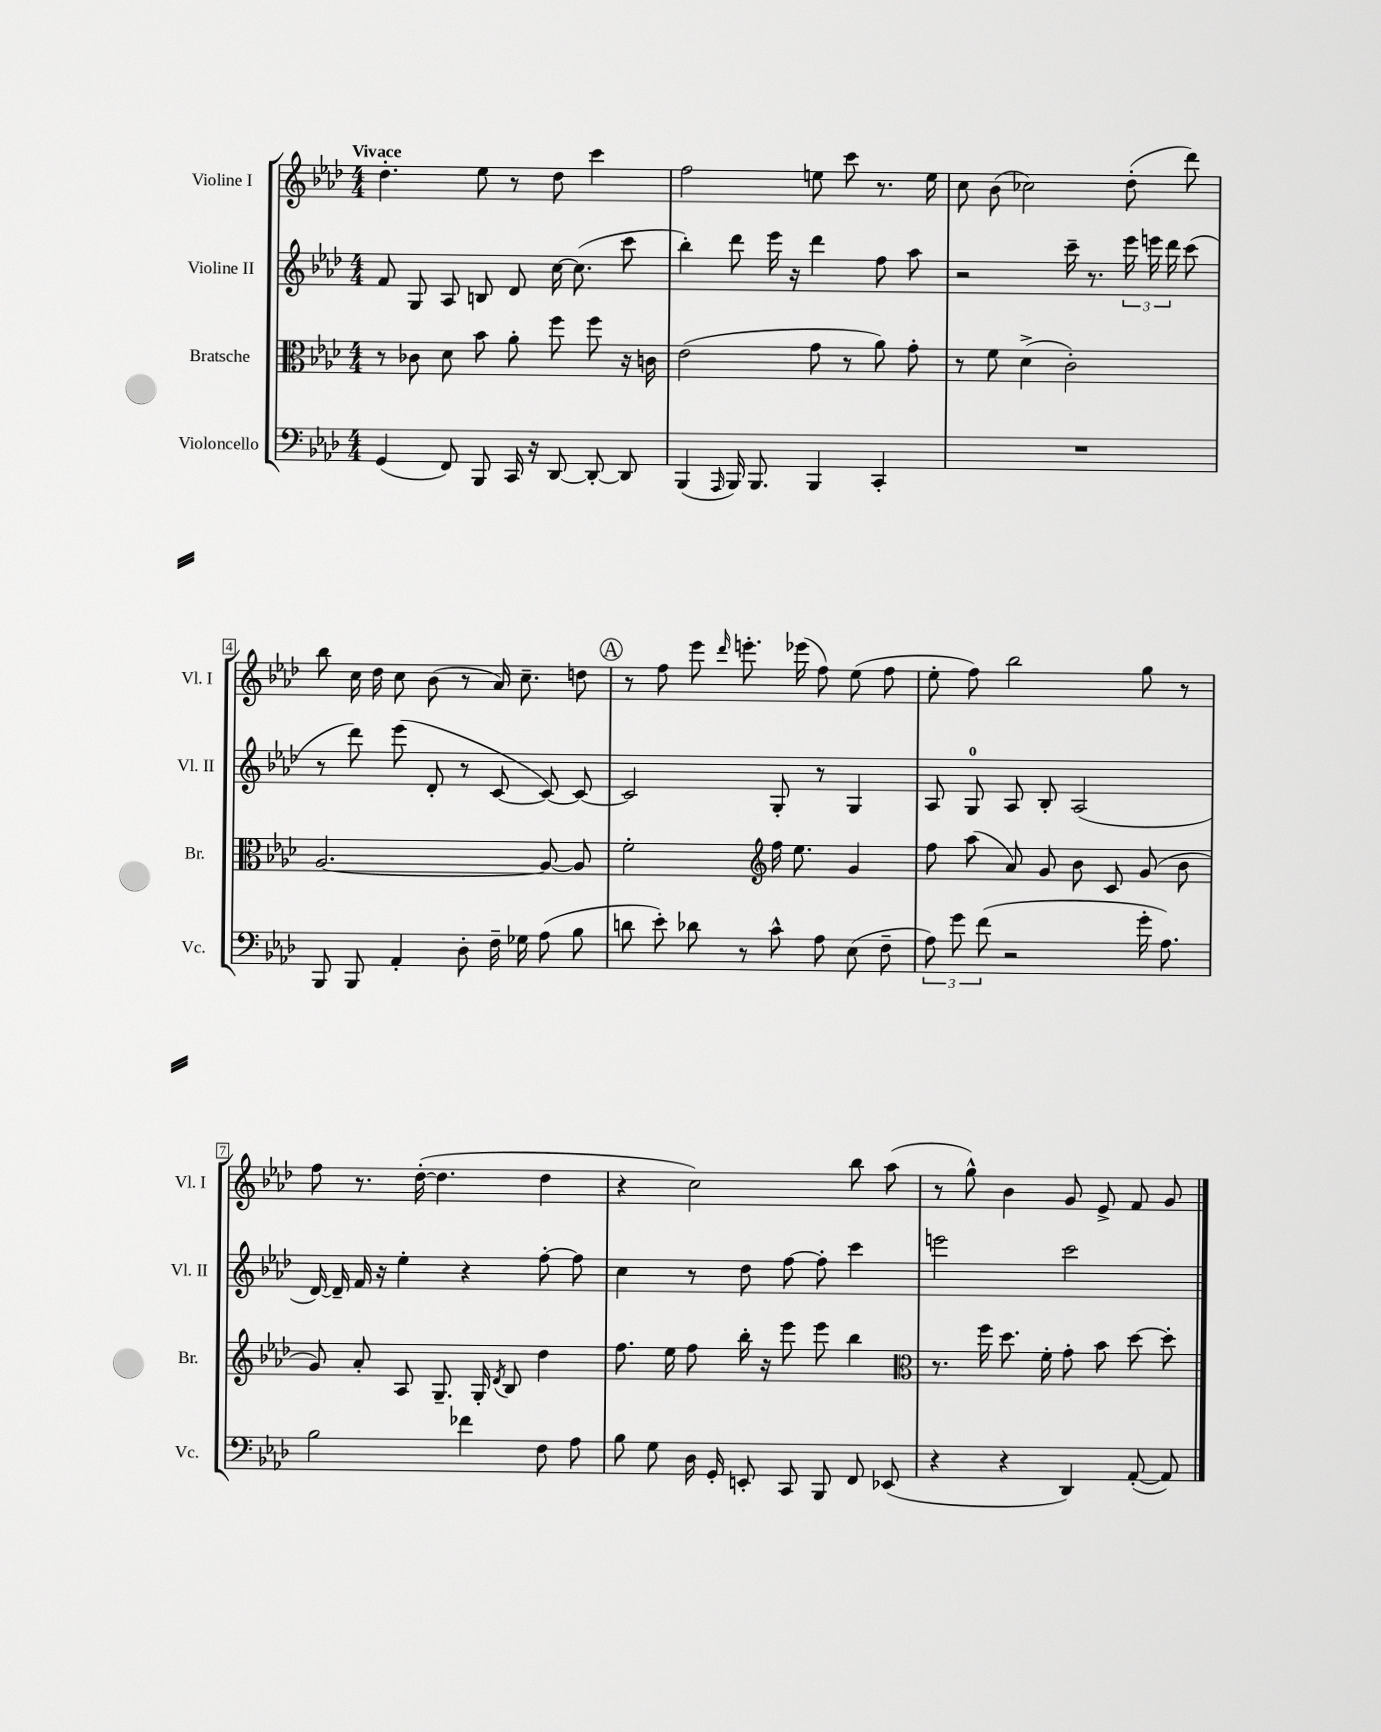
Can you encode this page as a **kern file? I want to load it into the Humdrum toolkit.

**kern	**kern	**kern	**kern
*part4	*part3	*part2	*part1
*staff4	*staff3	*staff2	*staff1
*I"Violoncello	*I"Bratsche	*I"Violine II	*I"Violine I
*I'Vc.	*I'Br.	*I'Vl. II	*I'Vl. I
*clefF4	*clefC3	*clefG2	*clefG2
*k[b-e-a-d-]	*k[b-e-a-d-]	*k[b-e-a-d-]	*k[b-e-a-d-]
*M4/4	*M4/4	*M4/4	*M4/4
=1	=1	=1	=1
!	!	!	!LO:TX:a:B:t=Vivace
(4GG/	8r	8f/	4.dd-'\
.	8c-X\	8G/	.
8FF/)	8d-\	8A-/	.
8BBB-/	8b-\	8Bn/	8ee-\
16CC/	8a-'\	8d-/	8r
16r	.	.	.
[8DD-/	8ff\	[16cc\	8dd-\
.	.	(8.cc\]	.
8DD-'/_	8ff\	.	4ccc\
8DD-/]	16r	8ccc\	.
.	16cn\	.	.
=2	=2	=2	=2
(4BBB-/	(2e-\	4bb-'\)	2ff\
16qqAAA-/	.	.	.
16BBB-/)	.	8ddd-\	.
8.BBB-/	.	.	.
.	.	16eee-\	.
.	.	16r	.
4BBB-/	8g\	4ddd-\	8een\
.	8r	.	8ccc\
4CC'/	8a-\)	8ff\	8.r
.	8g'\	8aa-\	.
.	.	.	16ee\
=3	=3	=3	=3
1r	8r	2r	8cc\
.	8f\	.	(8b-\
.	(4d-^\	.	2cc-X\)
.	2c'\)	16ccc~\	.
.	.	8.r	.
.	.	24eee-\	(8dd-'\
.	.	24eeen\	.
.	.	24ddd-\	.
.	.	(8ccc\	8ddd-\)
!!LO:LB:g=z
=4	=4	=4	=4
8BBB-/	[2.A-/	8r	8bb-\
8BBB-/	.	8ddd-\)	16cc\
.	.	.	16dd-\
4AA-'/	.	(8eee-\	8cc\
.	.	8d-'/	(8b-\
8D-'\	.	8r	8r
16F~\	.	[8c/	16a-/)
16G-X\	.	.	8.cc~\
(8A-\	8A-/_	8c/_)	.
8B-\	8A-/]	8c/_	8ddn\
!!LO:REH:place=s1:t=A
=5	=5	=5	=5
8dn\	2f'\	2c/]	8r
8e-'\)	.	.	8ff\
8d-X\	.	.	8eee-\
.	.	.	16qqddd-/
8r	.	.	8.eeen'\
*	*clefG2	*	*
8c^^\	16ff\	8G'/	.
.	8.ee-\	.	(16eee-X\
8A-\	.	8r	8ff\)
(8E-\	4g/	4G/	(8ee-\
8F~\	.	.	8ff\
=6	=6	=6	=6
12A-\)	8ff\	8A-/	8ee-'\
12g\	.	.	.
.	(8aa-\	8G/	8ff\)
(12f\	.	.	.
2r	8a-/)	8A-/	2bb-\
.	8g/	8B-'/	.
.	8b-\	(2A-/	.
.	8c/	.	.
16g'\	(8g/	.	8gg\
8.A-\)	.	.	.
.	8b-\	.	8r
!!LO:LB:g=z
=7	=7	=7	=7
2B-\	8g/)	[16d-/)	8ff\
.	.	16d-~/]	.
.	8a-'/	16f/	8.r
.	.	16r	.
.	8A-/	4ee-'\	.
.	.	.	([16dd-'\
.	8.G~/	.	4.dd-\]
4f-X\	.	4r	.
.	16G'/	.	.
.	8qd-/	.	.
.	8B-/	.	.
8F\	4dd-\	[8ff'\	4dd-\
8A-\	.	8ff\]	.
=8	=8	=8	=8
8B-\	8.ff\	4cc\	4r
8G\	.	.	.
.	16ee-\	.	.
16D-\	8ff\	8r	2cc\)
16GG'/	.	.	.
8EEn'/	16bb-'\	8dd-\	.
.	16r	.	.
8CC/	8eee-\	[8ff\	.
8BBB-/	8eee-\	8ff'\]	.
8FF/	4bb-\	4ccc\	8bb-\
(8EE-X/	.	.	(8aa-\
=9	=9	=9	=9
*	*clefC3	*	*
4r	8.r	2eeen\	8r
.	.	.	8gg^^\)
.	16ff\	.	.
4r	8.dd-\	.	4b-\
.	16f'\	.	.
4DD-/)	8g'\	2ccc\	8g/
.	8b-\	.	8e-^/
([8AA-'/	[8dd-\	.	8f/
8AA-/])	8dd-'\]	.	8g/
==	==	==	==
*-	*-	*-	*-
